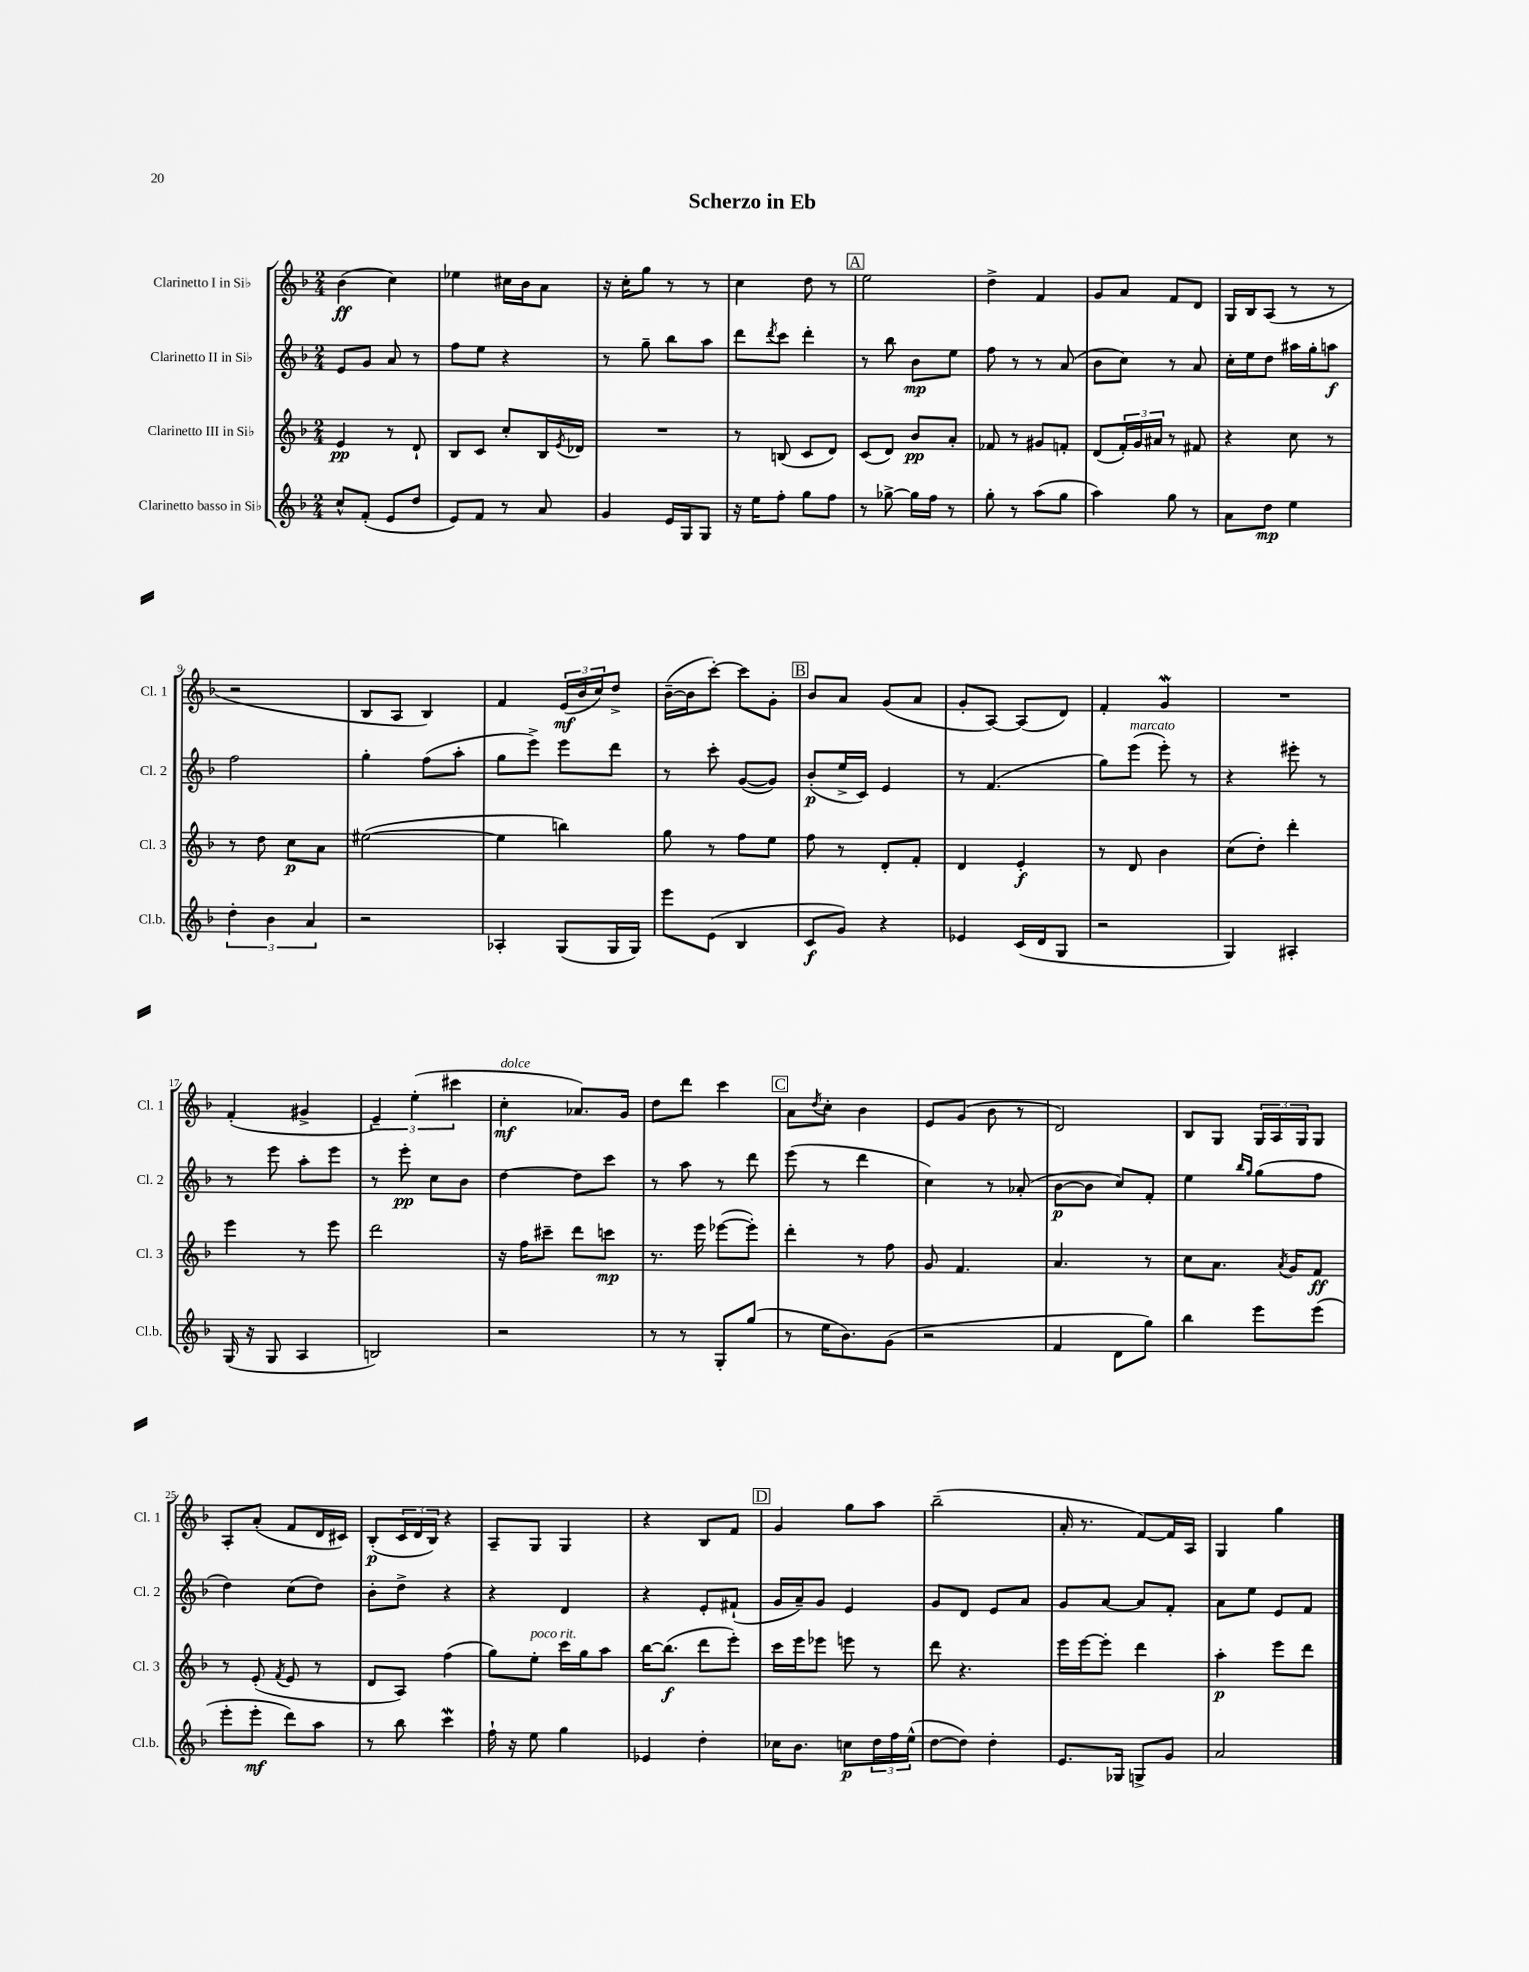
\header { title = "Scherzo in Eb" }
<<
\new StaffGroup <<
\new Staff = "s0" \with { instrumentName = "Clarinetto I in Sib" shortInstrumentName = "Cl. 1" } {
    \clef treble \key f \major \numericTimeSignature \time 2/4
    bes'4\ff( c''4) |
    ees''4 cis''16 bes'16 a'8 |
    r16 c''16-. g''8 r8 r8 |
    c''4 d''8 r8 |
    \mark \markup { \box "A" } e''2 |
    d''4-> f'4 |
    g'8 a'8 f'8 d'8 |
    g16 bes16 a8( r8 r8 |
    r2 |
    bes8 a8 bes4) |
    f'4 \tuplet 3/2 { e'16\mf( bes'16 c''16) } d''8-> |
    bes'16~--( bes'16 c'''8~-.) c'''8 g'8-. |
    \mark \markup { \box "B" } bes'8 a'8 g'8( a'8 |
    g'8-. a8~) a8( d'8) |
    f'4-. g'4\mordent |
    R2 |
    f'4-.( gis'4-> |
    \tuplet 3/2 { e'4--) e''4-.( cis'''4 } |
    c''4-.\mf^\markup { \italic "dolce" } aes'8.) g'16 |
    d''8 d'''8 c'''4 |
    \mark \markup { \box "C" } a'8 \acciaccatura { d''8 } c''8-. bes'4 |
    e'8 g'8( bes'8 r8 |
    d'2) |
    bes8 g8 \tuplet 3/2 { g16 a16 g16 } g8 |
    a8-. a'8-.( f'8 d'16 cis'16) |
    bes8-.\p( \tuplet 3/2 { c'16 d'16 bes16) } r4 |
    a8-- g8 g4 |
    r4 bes8 f'8 |
    \mark \markup { \box "D" } g'4 g''8 a''8 |
    bes''2--( |
    a'16-. r8. f'8~) f'16 a16 |
    g4 g''4 \bar "|." |
}
\new Staff = "s1" \with { instrumentName = "Clarinetto II in Sib" shortInstrumentName = "Cl. 2" } {
    \clef treble \key f \major \numericTimeSignature \time 2/4
    e'8 g'8 a'8 r8 |
    f''8 e''8 r4 |
    r8 g''8-- bes''8 a''8 |
    d'''8 \acciaccatura { d'''8 } c'''8 d'''4-. |
    \mark \markup { \box "A" } r8 bes''8 bes'8\mp e''8 |
    f''8 r8 r8 a'8( |
    bes'8 c''8) r8 a'8 |
    c''16-. e''16 d''8 ais''16 g''16-. a''8\f |
    f''2 |
    g''4-. f''8( a''8-. |
    g''8 e'''8->) e'''8 d'''8 |
    r8 c'''8-. g'8~( g'8) |
    \mark \markup { \box "B" } bes'8-.\p( e''16-> c'16) e'4 |
    r8 f'4.( |
    g''8) e'''8^\markup { \italic "marcato" }( e'''8-.) r8 |
    r4 eis'''8-. r8 |
    r8 e'''8 a''8-. e'''8 |
    r8 e'''8-.\pp c''8 bes'8 |
    d''4~ d''8 c'''8 |
    r8 a''8 r8 d'''8 |
    \mark \markup { \box "C" } e'''8( r8 d'''4 |
    c''4) r8 aes'8-.( |
    bes'8~\p bes'8 c''8) f'8-. |
    e''4 \grace { bes''16 g''16 } g''8( f''8 |
    d''4) c''8( d''8) |
    bes'8-. d''8-> r4 |
    r4 d'4 |
    r4 e'8-. fis'8-!( |
    \mark \markup { \box "D" } g'16 a'16--) g'8 e'4 |
    g'8 d'8 e'8 a'8 |
    g'8 a'8~ a'8 f'8-. |
    a'8 e''8 e'8 f'8 \bar "|." |
}
\new Staff = "s2" \with { instrumentName = "Clarinetto III in Sib" shortInstrumentName = "Cl. 3" } {
    \clef treble \key f \major \numericTimeSignature \time 2/4
    e'4\pp r8 d'8-! |
    bes8 c'8 c''8-. bes16 \acciaccatura { e'8 } des'16 |
    R2 |
    r8 b8( c'8 d'8) |
    \mark \markup { \box "A" } c'8( d'8) bes'8\pp a'8-. |
    fes'8 r8 gis'8 f'8-. |
    d'8( \tuplet 3/2 { f'16-.) g'16 ais'16 } r8 fis'8 |
    r4 c''8 r8 |
    r8 d''8 c''8\p a'8 |
    eis''2~( |
    eis''4 b''4) |
    g''8 r8 f''8 e''8 |
    \mark \markup { \box "B" } f''8 r8 d'8-. f'8-. |
    d'4 e'4-.\f |
    r8 d'8 bes'4 |
    c''8( d''8-.) d'''4-. |
    e'''4 r8 e'''8 |
    d'''2 |
    r16 f''16 cis'''8-- d'''8 c'''8\mp |
    r8. e'''16 ees'''8~( ees'''8-.) |
    \mark \markup { \box "C" } d'''4-. r8 f''8 |
    g'8 f'4. |
    a'4. r8 |
    c''8 a'8. \acciaccatura { a'8 } g'16 f'8\ff |
    r8 e'8-.( \acciaccatura { f'8 } e'8 r8 |
    d'8 a8) f''4( |
    g''8) e''8-.^\markup { \italic "poco rit." } c'''16 g''16 a''8 |
    bes''16~ bes''8.\f( d'''8 e'''8-.) |
    \mark \markup { \box "D" } c'''16 e'''16 ees'''8 e'''8 r8 |
    d'''8 r4. |
    e'''16 e'''16~ e'''8-. d'''4 |
    a''4-.\p e'''8 d'''8 \bar "|." |
}
\new Staff = "s3" \with { instrumentName = "Clarinetto basso in Sib" shortInstrumentName = "Cl.b." } {
    \clef treble \key f \major \numericTimeSignature \time 2/4
    c''8-^ f'8-.( e'8 d''8 |
    e'8) f'8 r8 a'8 |
    g'4 e'16 g16 g8 |
    r16 e''16 f''8-. g''8 f''8 |
    \mark \markup { \box "A" } r8 ges''8~-> ges''16 f''16 r8 |
    g''8-. r8 a''8( g''8 |
    a''4) g''8 r8 |
    a'8 d''8\mp e''4 |
    \tuplet 3/2 { d''4-. bes'4 a'4 } |
    r2 |
    aes4-. g8( g16 g16) |
    e'''8 e'8( bes4 |
    \mark \markup { \box "B" } c'8\f g'8) r4 |
    ees'4 c'16( d'16 g8 |
    r2 |
    g4) ais4-. |
    g16( r16 g8 a4 |
    b2) |
    r2 |
    r8 r8 g8-. g''8( |
    \mark \markup { \box "C" } r8 e''16 bes'8.) g'8( |
    r2 |
    f'4 d'8 g''8) |
    bes''4 e'''8 e'''8( |
    e'''8-. e'''8-.\mf d'''8) a''8 |
    r8 bes''8 c'''4\mordent |
    f''16-! r16 e''8 g''4 |
    ees'4 d''4-. |
    \mark \markup { \box "D" } ces''16 bes'8. c''8\p \tuplet 3/2 { d''16 f''16 e''16-^( } |
    d''8~ d''8) d''4-. |
    e'8. ges16 g8-> g'8 |
    a'2 \bar "|." |
}
>>
>>
